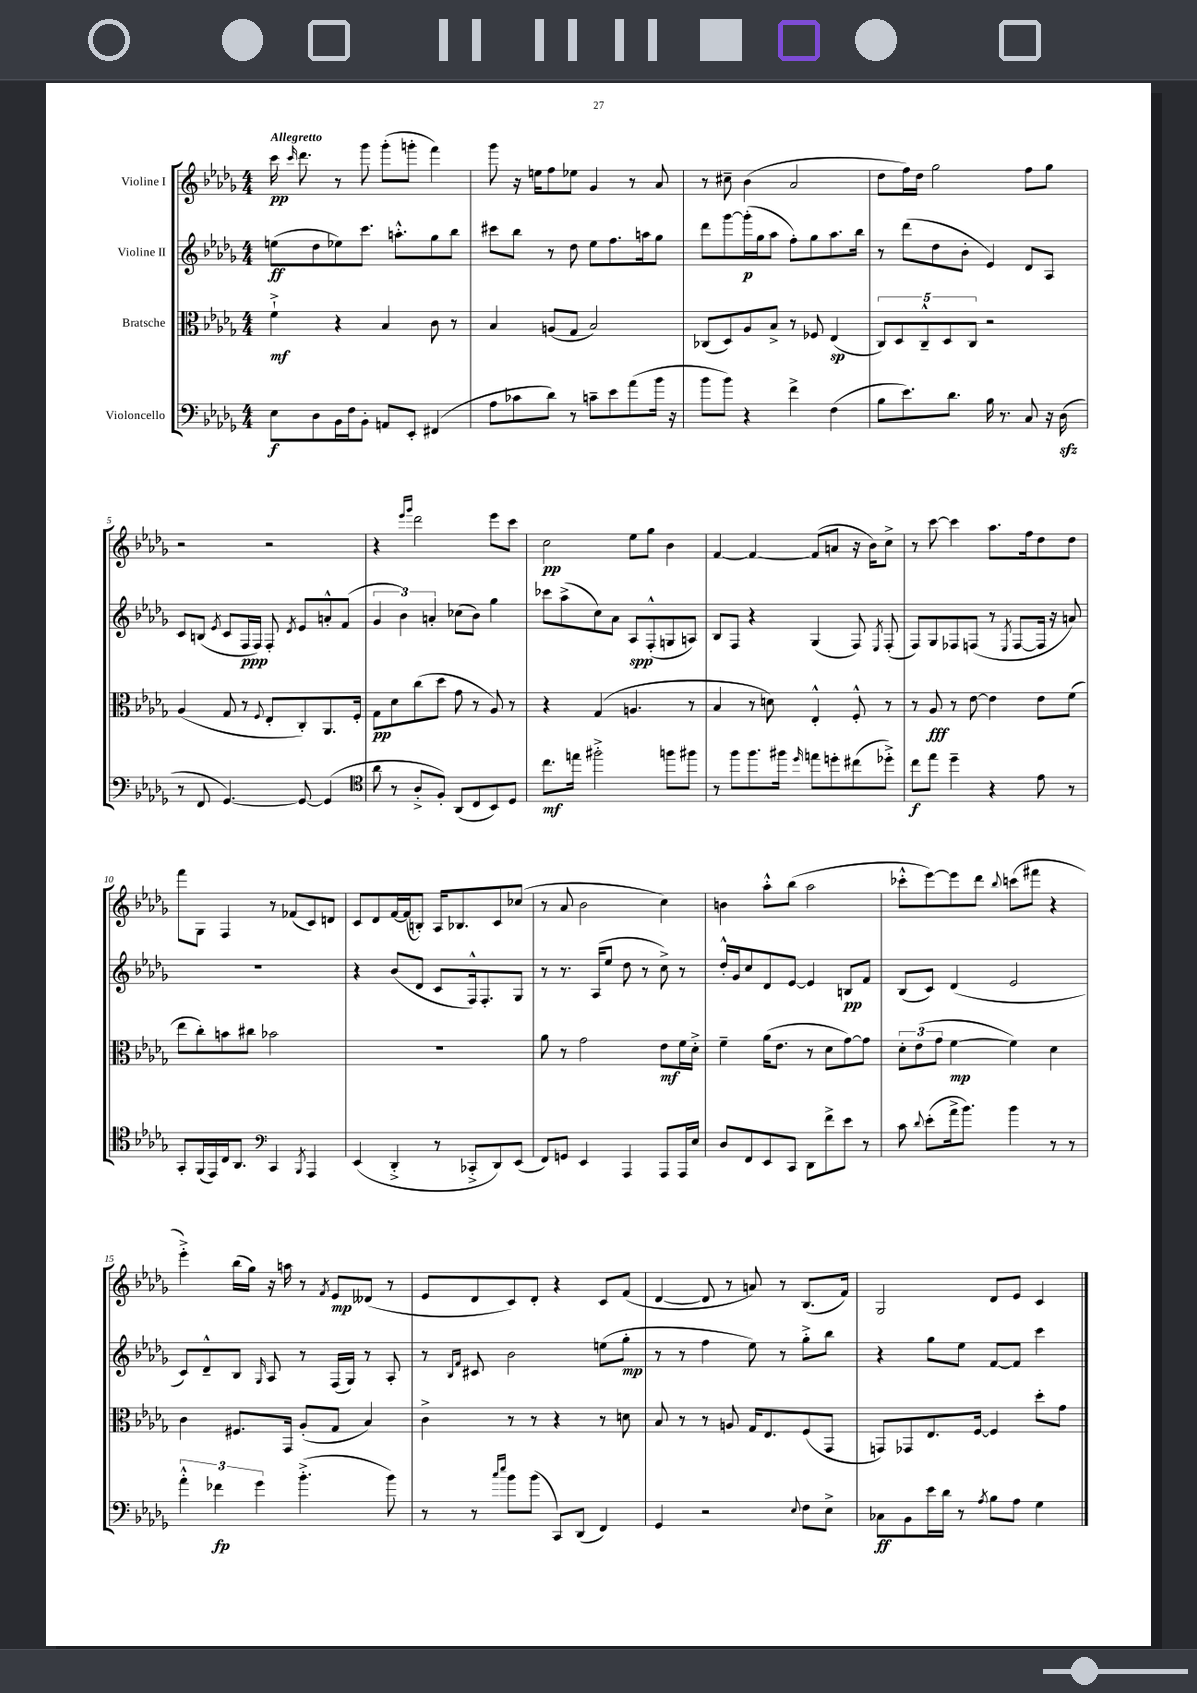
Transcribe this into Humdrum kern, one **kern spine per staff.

**kern	**kern	**kern	**kern
*staff4	*staff3	*staff2	*staff1
*clefF4	*clefC3	*clefG2	*clefG2
*k[b-e-a-d-g-]	*k[b-e-a-d-g-]	*k[b-e-a-d-g-]	*k[b-e-a-d-g-]
*M4/4	*M4/4	*M4/4	*M4/4
8E-	4f`^	(8ee	16ccc
.	.	.	16qqccc
.	.	.	8.ddd-
8D-	.	8dd-	.
16BB-	4r	8ee-)	8r
16F	.	.	.
8BB-'	.	8.ccc	8ggg-
8AA	4B-	.	(8ggg-'
.	.	8.aa'^^	.
8EE-'	.	.	8ggg'
(4FF#	8c	8gg-	4fff)
.	8r	8bb-	.
=	=	=	=
8A-	4B-	8ccc#	8ggg-
8c-	.	8bb-	16r
.	.	.	16ee
8d-)	(8A	8r	8ff
8r	8G-	8dd-	8ee-
8c~	2B-)	8ee-	4g-
8e-	.	8.ff	.
(8a-	.	.	8r
.	.	16aa	.
16b-	.	8gg-	8a-
16r	.	.	.
=	=	=	=
8b-	(8C-	8ddd-	8r
8b-)	8D-)	[8ggg-	8cc#~
4r	8A-	(16ggg-']	(4b-
.	.	16gg-	.
.	8B-^	8aa-	.
4f^	8r	8ff')	2a-
.	8F-	8gg-	.
(4F	(4E-	8.aa-	.
.	.	16bb-	.
=	=	=	=
8B-	10C)	8r	8dd-
.	10D-	.	.
8.e-)	.	(8ddd-	16ff)
.	.	.	16dd-
.	10C~^^	.	.
.	.	8dd-	2gg-
.	10D-	.	.
8.d-	.	.	.
.	.	8b-'	.
.	10C	.	.
16B-	2r	4e-)	.
8.r	.	.	.
8C	.	8d-	8ff
16r	.	8A-	8gg-
(16D-	.	.	.
=	=	=	=
8r	(4A-	8c	2r
8FF	.	(8B	.
.	.	8qe-	.
[4.GG-)	8G-	8c	.
.	8r	16F	.
.	.	16F)	.
.	8qqF	.	.
.	8E-'	8F'	2r
.	.	8qd-	.
8GG-_	8C')	8e-	.
(4GG-]	8.AA-	8a'^^	.
.	.	(8f	.
.	16F'	.	.
=	=	=	=
*clefC4	*	*	*
8a-	8G-	6g-	4r
8r	8d-	.	.
.	.	6b-)	.
.	.	.	16qqeee-
.	.	.	16qqggg-
8A-'^	(8cc	.	2ddd-
.	.	6a'	.
8F')	8dd-	.	.
(8AA-	8g-	(8cc-	.
8C	8r	8b-)	.
8BB-)	8A-)	4gg-	8eee-
8D-	8r	.	8ccc
=	=	=	=
8.cc	4r	8ccc-	2cc
.	.	(8aa-^	.
16ee	.	.	.
2ff#'^	(4G-	8cc)	.
.	.	8a-	.
.	4.A	8A-	8ee-
.	.	(8F'^^	8gg-
8ff	.	8G	4b-
8ff#	8r	8A)	.
=	=	=	=
8r	4B-	8B-	[4f
8ff	.	8F	.
8.ff	8r	4r	4f_
.	8d)	.	.
16ff#	.	.	.
16qqdd-	.	.	.
8ee	4E-'^^	(4G-	(8f]
8dd'	.	.	8a
(8cc#	8F'^^	8F)	16r
.	.	.	16b-)
.	.	8qE-	.
8dd-'^)	8r	(8F'	8cc^
=	=	=	=
8cc	8r	8F)	8r
8ee-	8A-	8G-	[8ccc
4dd-~	8r	8F-	4ccc]
.	[8e-	(8F	.
4r	4e-]	8r	8.aa-
.	.	8qE-	.
.	.	[8F	.
.	.	.	16ff
8e-	8e-	16F]	8dd-
.	.	16r	.
8r	(8f	8a)	8dd-
=	=	=	=
8GG-'	8ee-	1r	8fff
(16FF	8cc')	.	8G-
16EE-)	.	.	.
16C	8b	.	4F
8.AA-	.	.	.
.	8cc#	.	.
*clefF4	*	*	*
4CC	2b-	.	8r
.	.	.	(8f-
8qBBB-	.	.	.
4AAA-	.	.	8c)
.	.	.	8d
=	=	=	=
(4EE-	1r	4r	8c
.	.	.	8d-
4DD-'^	.	(8b-	[16f
.	.	.	(16f]
.	.	8d-	8B')
8r	.	8c	16A-
.	.	.	8.B-
8CC-'^	.	16F^^)	.
.	.	8.F'	.
8DD-)	.	.	8c
(8EE-	.	8G-	(8cc-
=	=	=	=
8FF)	8a-	8r	8r
8GG	8r	8.r	8a-
4EE-	2g-	.	2b-
.	.	(16A-	.
.	.	8ee-	.
4AAA-	.	8dd-	.
.	.	8r	.
8AAA-	8e-	8cc^)	4cc)
16AAA-	16f	8r	.
16E-	16d-'^	.	.
=	=	=	=
8D-	4f~	16dd-'^^	4b
.	.	16g-	.
8FF	.	8cc	.
8EE-	(16a-	8d-	8aa-'^^
.	8.e-	.	.
8CC	.	[8e-	(8bb-
8DD-	8r	4e-]	2aa-
8f^	8d-	.	.
8e-	[8g-)	8B	.
8r	8g-]	8f	.
=	=	=	=
8c	12d-'	(8B-	8ccc-'^^
.	(12e-	.	.
8qqd-	.	.	.
(8e-'	.	8c)	[8eee-)
.	12g-	.	.
16a-^	[4f	(4d-	8eee-]
8.b-)	.	.	.
.	.	.	8ddd-
.	.	.	8qqbb-
4b-	4f])	2e-	(8ccc
.	.	.	8fff#
8r	4d-	.	4r
8r	.	.	.
=	=	=	=
6a-'^^	4c	8c)	4eee-'^)
.	.	8d-~^^	.
6f-	.	.	.
.	8.F#	8B-	(16bb-
.	.	.	16gg-)
6g-	.	.	.
.	.	16qqG-	.
.	.	8A-	16r
.	16GG-	.	16aa
(4.b-'^	(8A-'	8r	8r
.	.	.	8qf
.	8G-	(16F	8e-
.	.	16G-)	.
.	4B-)	8r	(8d--
8b-)	.	8A-'	8r
=	=	=	=
8r	4c^	8r	8e-
.	.	16qqB-	.
.	.	16qqf	.
8r	.	8c#	8d-
16qqcc	.	.	.
16qqee-	.	.	.
8b-	8r	2b-	8c)
(8b-	8r	.	8d-'
8CC)	4r	.	4r
(8DD-	.	.	.
4FF)	8r	(8ee	8c
.	8d	8gg-'	(8f
=	=	=	=
4GG-	8B-	8r	[4d-
.	8r	8r	.
2r	8r	4ff	8d-]
.	8A	.	8r
.	16G-	8ee-)	8a)
.	8.E-	.	.
.	.	8r	8r
8qqE-	.	.	.
8F	(8F	8gg-'^	(8.B-
8E-^	8GG-	8bb-	.
.	.	.	16f)
=	=	=	=
8C-	8GG)	4r	2G-
8BB-	8GG-	.	.
16e-	8.E-	8gg-	.
16d-	.	.	.
8r	.	8ee-	.
.	[16F	.	.
8qA-	.	.	.
8B-	4F]	[8f	8d-
8A-	.	8f]	8e-
4G-	8dd-'	4ccc	4c
.	8g-	.	.
==	==	==	==
*-	*-	*-	*-
